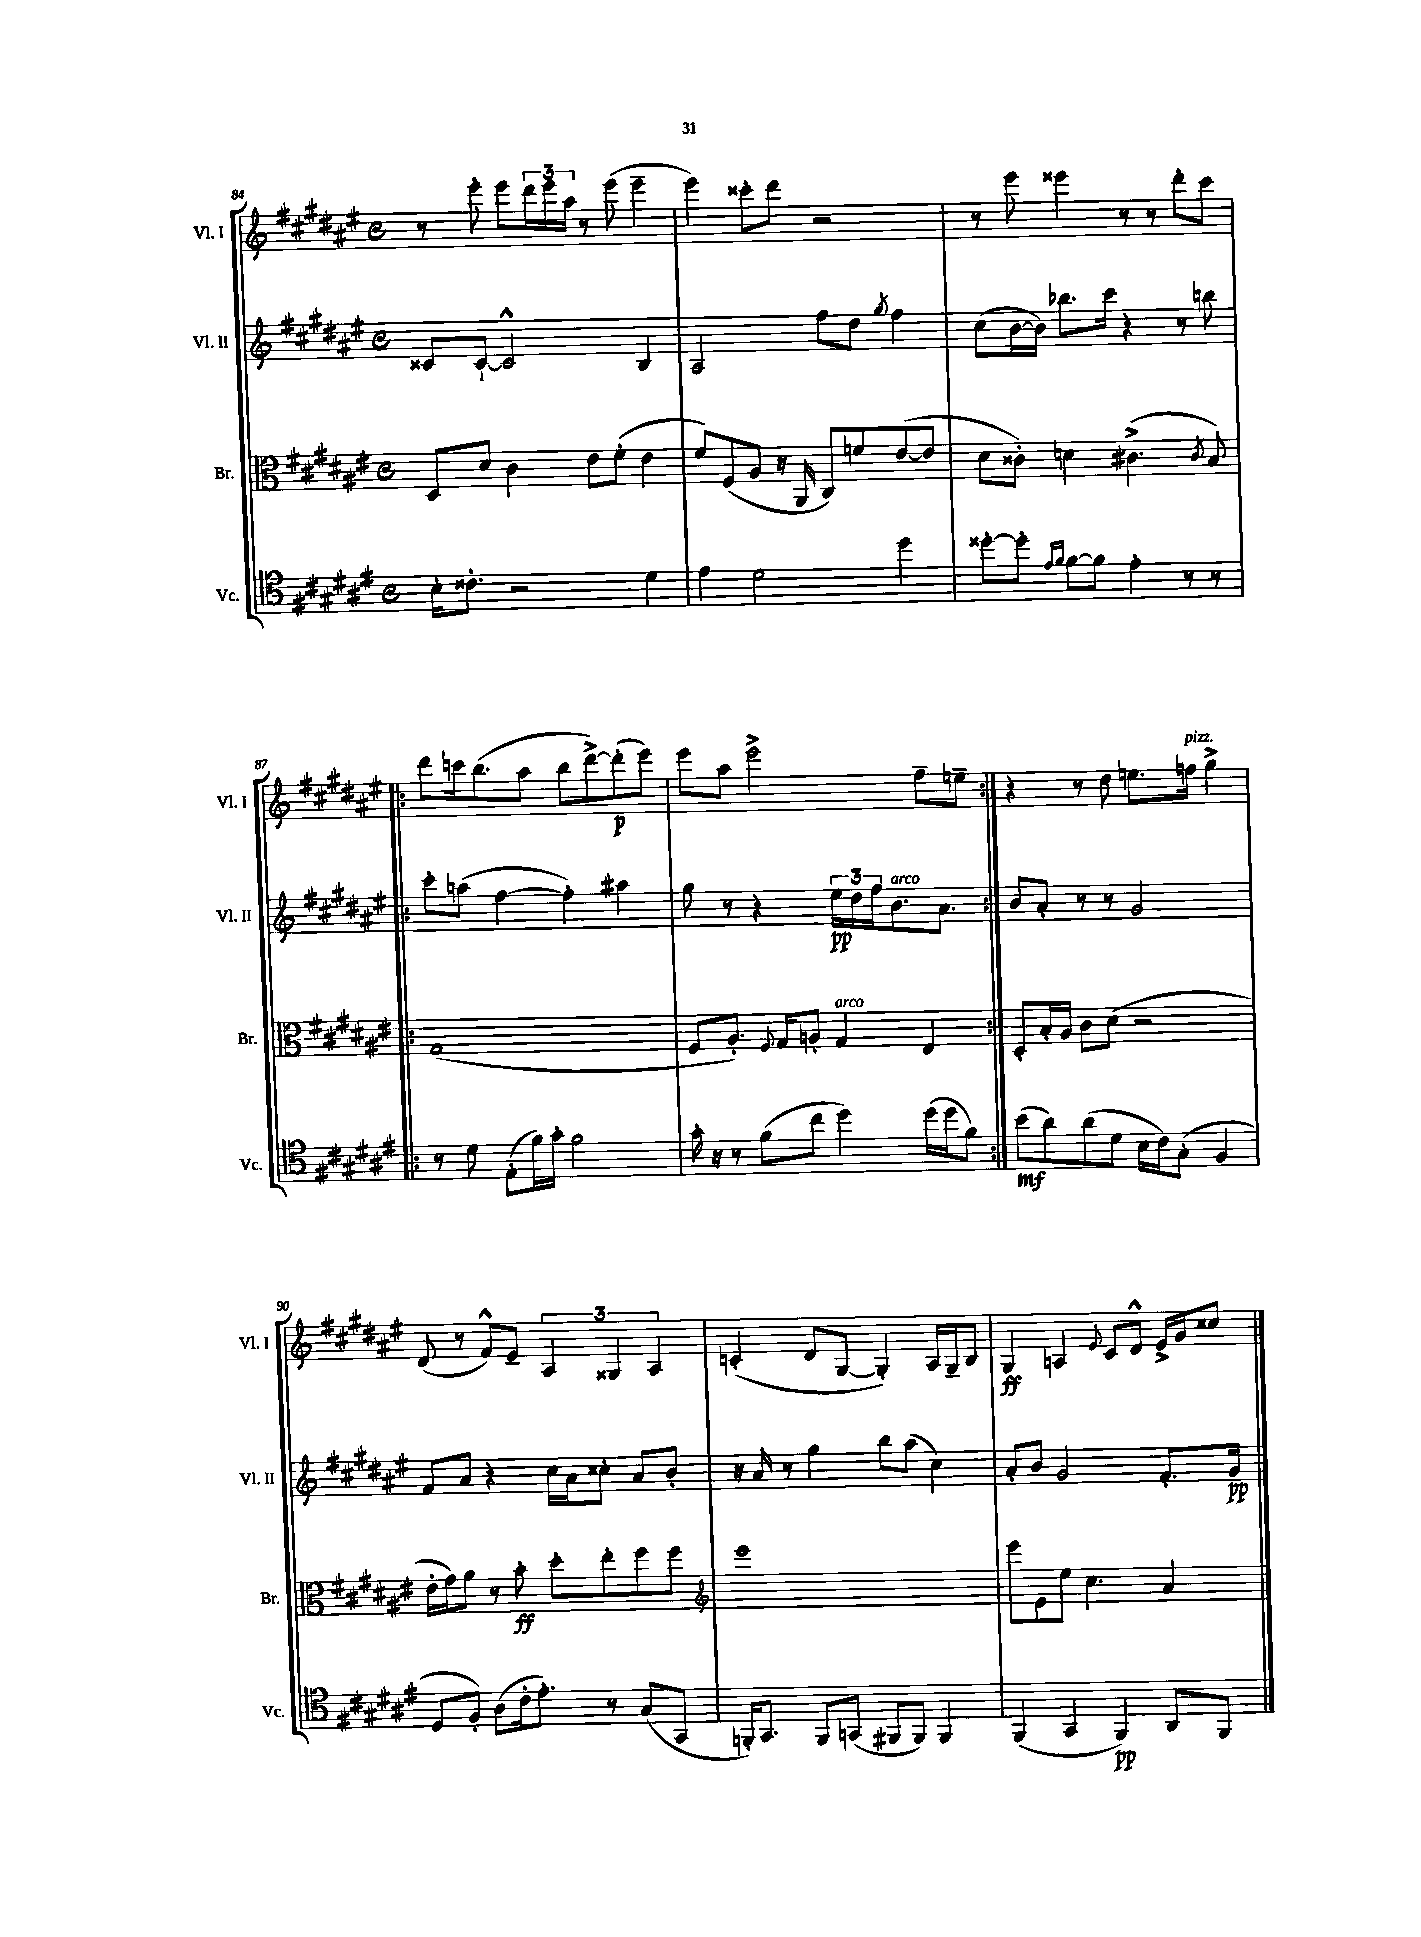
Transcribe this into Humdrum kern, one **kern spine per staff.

**kern	**dynam	**kern	**dynam	**kern	**dynam	**kern	**dynam
*part4	*part4	*part3	*part3	*part2	*part2	*part1	*part1
*staff4	*staff4	*staff3	*staff3	*staff2	*staff2	*staff1	*staff1
*I"Vc.	*	*I"Br.	*	*I"Vl. II	*	*I"Vl. I	*
*I'Vc.	*	*I'Br.	*	*I'Vl. II	*	*I'Vl. I	*
*clefC4	*	*clefC3	*	*clefG2	*	*clefG2	*
*k[f#c#g#d#a#e#]	*	*k[f#c#g#d#a#e#]	*	*k[f#c#g#d#a#e#]	*	*k[f#c#g#d#a#e#]	*
*M4/4	*	*M4/4	*	*M4/4	*	*M4/4	*
*met(c)	*	*met(c)	*	*met(c)	*	*met(c)	*
=84	=84	=84	=84	=84	=84	=84	=84
16B'\KL	.	8D#/L	.	8c##X/L	.	8r	.
8.c##X'\J	.	.	.	.	.	.	.
.	.	8d#/J	.	[8c##`/J	.	8eee#'\	.
2r	.	4c#\	.	2c##^^/]	.	8eee#\L	.
.	.	.	.	.	.	24ddd#\L	.
.	.	.	.	.	.	24eee#\	.
.	.	.	.	.	.	24aa#\JJ	.
.	.	8e#\L	.	.	.	8r	.
.	.	(8f#'\J	.	.	.	(8eee#\	.
4d#\	.	4e#\	.	4B/	.	4eee#~\	.
=85	=85	=85	=85	=85	=85	=85	=85
4e#\	.	8f#/L)	.	2A#/	.	4eee#\)	.
.	.	(8F#/	.	.	.	.	.
2d#\	.	8A#/J	.	.	.	8ccc##X'\L	.
.	.	16r	.	.	.	8ddd#\J	.
.	.	16AA#/	.	.	.	.	.
.	.	8C#/L)	.	8ff#\L	.	2r	.
.	.	8fn/	.	8dd#\J	.	.	.
.	.	.	.	8qgg#/	.	.	.
4dd#\	.	([8e#/	.	4ff#\	.	.	.
.	.	8e#/J]	.	.	.	.	.
=86	=86	=86	=86	=86	=86	=86	=86
[8dd##X'\L	.	8d#\L	.	(8cc#\L	.	8r	.
8dd##'\J]	.	8c##X'\J)	.	[16b\L	.	8eee#\	.
.	.	.	.	16b\JJ])	.	.	.
16qqe#/LL	.	.	.	.	.	.	.
16qqf#/JJ	.	.	.	.	.	.	.
[8f#\L	.	4dn\	.	8.bb-X\L	.	4eee##X\	.
8f#\J]	.	.	.	.	.	.	.
.	.	.	.	16ccc#\Jk	.	.	.
4e#'\	.	(4.c#X^\	.	4r	.	8r	.
.	.	.	.	.	.	8r	.
8r	.	.	.	8r	.	8ddd#'\L	.
.	.	8qc#/	.	.	.	.	.
8r	.	8B/)	.	8bbn\	.	8ccc#\J	.
!!LO:LB:g=z
=87!|:	=87!|:	=87!|:	=87!|:	=87!|:	=87!|:	=87!|:	=87!|:
8r	.	(1G#	.	8ccc#'\L	.	8ddd#\L	.
8d#\	.	.	.	(8aan\J	.	16cccn\k	.
.	.	.	.	.	.	(8.bb\	.
(8E#'\L	.	.	.	[4ff#\	.	.	.
16f#\L)	.	.	.	.	.	8aa#\J	.
16g#'\JJ	.	.	.	.	.	.	.
2f#\	.	.	.	4ff#'\])	.	8bb\L	.
.	.	.	.	.	.	[8ddd#^\)	.
.	.	.	.	4aa#X\	.	(8ddd#'\]	p
.	.	.	.	.	.	8eee#\J)	.
=88	=88	=88	=88	=88	=88	=88	=88
16g#'\	.	8F#/L	.	8gg#\	.	8eee#\L	.
16r	.	.	.	.	.	.	.
8r	.	8.A#'/J)	.	8r	.	8aa#\J	.
(8f#\L	.	.	.	4r	.	2eee#^\	.
.	.	8qqF#/	.	.	.	.	.
.	.	16G#/KL	.	.	.	.	.
8cc#\J	.	8An'/J	.	.	.	.	.
!	!	!LO:TX:a:i:t=arco	!	!	!	!	!
4dd#\)	.	4G#/	.	24ee#\LL	pp	.	.
.	.	.	.	24dd#\	.	.	.
.	.	.	.	24ff#\J	.	.	.
!	!	!	!	!LO:TX:a:i:t=arco	!	!	!
.	.	.	.	8.b\	.	.	.
(16dd#\LL	.	4E#/	.	.	.	8ff#~\L	.
16dd#\J	.	.	.	8.a#\J	.	.	.
8f#\J)	.	.	.	.	.	8een~\J	.
=89:|!	=89:|!	=89:|!	=89:|!	=89:|!	=89:|!	=89:|!	=89:|!
(8b\L	mf	8D#'/L	.	8b/L	.	4r	.
8a#\)	.	16B'/L	.	8a#'/J	.	.	.
.	.	16A#/JJ	.	.	.	.	.
(8a#\	.	8c#\L	.	8r	.	8r	.
8d#\J	.	(8d#\J	.	8r	.	8dd#\	.
16B\LL	.	2r	.	2g#/	.	8.een\L	.
16c#\J)	.	.	.	.	.	.	.
(8G#'\J	.	.	.	.	.	.	.
!	!	!	!	!	!	!LO:TX:a:i:t=pizz.	!
.	.	.	.	.	.	16ffn\Jk	.
4F#/	.	.	.	.	.	4gg#^\	.
!!LO:LB:g=z
=90	=90	=90	=90	=90	=90	=90	=90
8D#/L	.	16e#'\LL	.	8f#/L	.	(8d#/	.
.	.	16g#\J)	.	.	.	.	.
8F#'/J)	.	8a#\J	.	8a#/J	.	8r	.
(8A#\L	.	8r	.	4r	.	8f#^^/L)	.
16c#'\k	.	8b'\	ff	.	.	8e#~/J	.
8.e#'\J)	.	.	.	.	.	.	.
.	.	8dd#'\L	.	16cc#\LL	.	6A#/	.
.	.	.	.	16a#\J	.	.	.
8r	.	8ee#'\	.	8cc##X'\J	.	.	.
.	.	.	.	.	.	6G##X/	.
(8G#/L	.	8ff#\	.	8a#/L	.	.	.
.	.	.	.	.	.	6A#/	.
8GG#/J	.	8ff#\J	.	8b'/J	.	.	.
=91	=91	=91	=91	=91	=91	=91	=91
*	*	*clefG2	*	*	*	*	*
16FFn'/KL)	.	1eee#	.	16r	.	(4cn'/	.
8.GG#/J	.	.	.	16a#/	.	.	.
.	.	.	.	8r	.	.	.
8FF/L	.	.	.	4gg#\	.	8d#/L	.
(8GGn/J	.	.	.	.	.	[8G#/J	.
8FF#X/L	.	.	.	8bb\L	.	4G#'/])	.
8FF#/J)	.	.	.	(8aa#\J	.	.	.
4FF#/	.	.	.	4cc#\)	.	16A#/LL	.
.	.	.	.	.	.	16G#~/J	.
.	.	.	.	.	.	8B/J	.
=92	=92	=92	=92	=92	=92	=92	=92
(4FF#/	.	8eee#\L	.	8a#'/L	.	4G#/	ff
.	.	8e#\	.	8b/J	.	.	.
4GG#/	.	8ee#\J	.	2g#/	.	4An/	.
.	.	4.cc#\	.	.	.	.	.
.	.	.	.	.	.	8qqe#/	.
4FF#/)	pp	.	.	.	.	8c#/L	.
.	.	.	.	.	.	8d#^^/J	.
8AA#/L	.	4a#/	.	8.f#'/L	.	16e#^/LL	.
.	.	.	.	.	.	16g#/J	.
8FF#/J	.	.	.	.	.	8cc##X/J	.
.	.	.	.	16g#/Jk	pp	.	.
==	==	==	==	==	==	==	==
*-	*-	*-	*-	*-	*-	*-	*-
